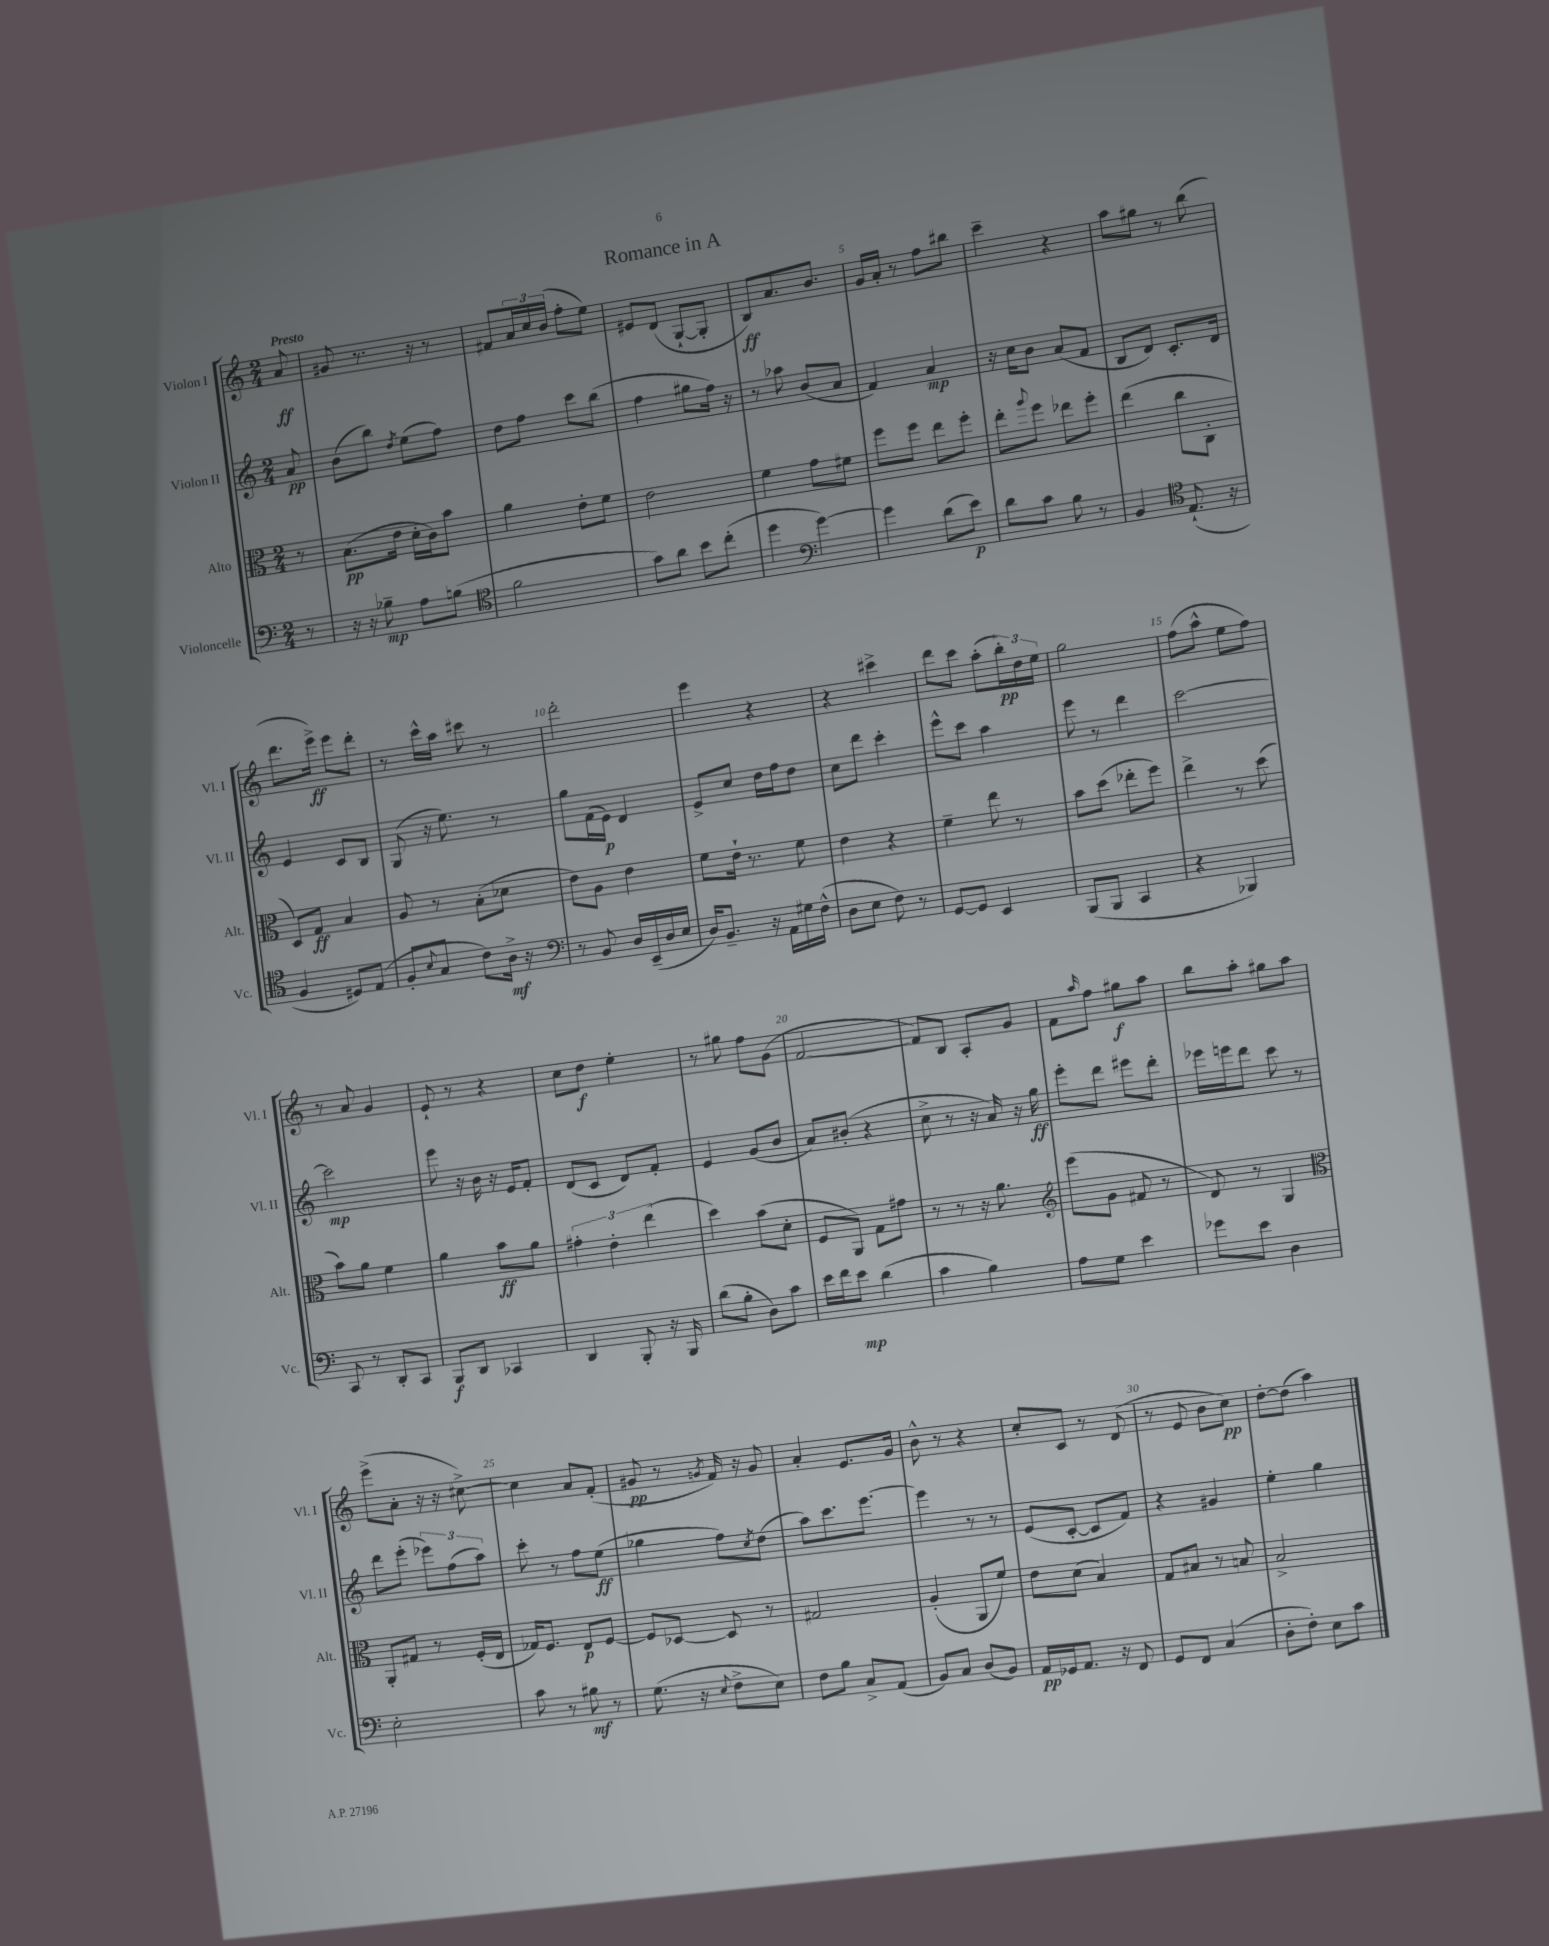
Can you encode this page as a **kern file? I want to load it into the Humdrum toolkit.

**kern	**kern	**kern	**kern
*staff4	*staff3	*staff2	*staff1
*clefF4	*clefC3	*clefG2	*clefG2
*k[]	*k[]	*k[]	*k[]
*M2/4	*M2/4	*M2/4	*M2/4
8r	8r	8a	8a
=	=	=	=
16r	(8.B	(8b	8g#
16r	.	.	.
8B-~	.	8bb)	8.r
.	16e	.	.
.	.	8qdd	.
8A	16d'	(8ee	.
.	16c)	.	16r
(8B	8b	8ff)	8r
=	=	=	=
*clefC4	*	*	*
2f	4a	8dd	8f#
.	.	8ff	24a
.	.	.	24cc
.	.	.	(24b
.	8e'	8ccc	8ff'
.	8f	(8bb	8ee)
=	=	=	=
8g)	2e	4ff	8e#
8a	.	.	(8d
8b	.	8gg#	[8G`
(8cc'	.	16ff)	8G']
.	.	16r	.
=	=	=	=
4dd	4f	8r	8B)
.	.	8aa-	8.a
*clefF4	*	*	*
[4g)	8g	(8b	.
.	.	.	8.b
.	8f#	8a	.
=	=	=	=
4g]	8ff	4f)	16g
.	.	.	16a'
.	8ff	.	8r
(8d	8ee	4a	8ff
8e)	8ff'	.	8bb#
=	=	=	=
8d	8ee'	16r	4ccc~
.	.	16cc	.
.	8qqaa	.	.
8c	8ff	8b	.
8B	8ee-	(8a	4r
8r	8ff'	8f	.
=	=	=	=
4BB	(4ee	8B	8aa
.	.	8d)	8gg#
*clefC4	*	*	*
(8.E`	8cc	8.c'	8r
.	8C'	.	(8bb
16r	.	16d	.
=	=	=	=
4F	8D)	4e	8.ddd
.	8G	.	.
.	.	.	16eee^)
8D#)	4B	8c	8eee
(8E	.	8B	8ddd'
=	=	=	=
8F'	8A	(8G	8r
8qqB	.	.	.
8G	8r	16r	16ccc^^
.	.	8.ee)	16aa
8c)	(8B'	.	8ccc#
16A^	8d-	8r	8r
16r	.	.	.
=	=	=	=
*clefF4	*	*	*
8r	8e)	8gg	2ddd'
8BB	8A	(16f	.
.	.	16e)	.
16D	4e	4d	.
(16EE~	.	.	.
16D	.	.	.
16E	.	.	.
=	=	=	=
16D)	8f	8e^	4eee
8.BB~	.	.	.
.	16e`	8cc	.
.	8.r	.	.
16r	.	16dd	4r
16AA	.	16ff	.
16G#	8f	8dd	.
(16F^^	.	.	.
=	=	=	=
8D	4e	8cc	4r
8E	.	8ddd	.
8F)	4r	4ccc'	4ccc#^
8r	.	.	.
=	=	=	=
[8GG	4f~	8eee^^	8ddd
8GG]	.	8ccc	8ccc
4EE	8ee	4aa	(8aa'
.	8r	.	24bb')
.	.	.	24dd
.	.	.	24ee
=	=	=	=
(8BBB	8b	8eee	2gg
8BBB	(8dd	8r	.
4CC	8ee-'	4ddd	.
.	8ff)	.	.
=	=	=	=
4r	4ee^	[2ccc	(8ff
.	.	.	8aa^^
4BBB-)	8r	.	8ee
.	(8dd	.	8ff)
=	=	=	=
8CC	8b)	2ccc]	8r
8r	8a	.	8a
8DD'	4f	.	4g
8CC	.	.	.
=	=	=	=
8BBB	4a	8eee	8e`
8DD	.	16r	8r
.	.	16b	.
4CC-	8b	16r	4r
.	.	16e	.
.	8a	8f'	.
=	=	=	=
4DD	6g#'	(8d	8cc
.	.	8c	8dd
.	6e'	.	.
8BBB'	.	8d)	4ee'
.	(6ee	.	.
16r	.	8f'	.
16BBB	.	.	.
=	=	=	=
(8d	4dd)	4e	8r
8B'	.	.	8gg#
8D)	(8b	(8g	8ff
8c	8d'	8b	(8g
=	=	=	=
16e	8F	8a)	[2f
16f	.	.	.
8e	8AA)	(8b#'	.
(4d	8G	4r	.
.	8g#	.	.
=	=	=	=
4c	8r	8cc^	8f])
.	8r	8r	8B
4B)	16r	16r	8A'
.	8.a	16a)	.
.	.	16r	8g
.	.	16gg	.
=	=	=	=
*	*clefG2	*	*
8A	(8eee	8eee'	8f
.	.	.	16qqaa
8G	8g	8ddd	8ff
4e	8f#	8eee#	8gg#
.	8r	8ddd'	8aa
=	=	=	=
8g-	8d)	16eee-	8bb
.	.	16eee	.
8e	8r	8ddd	8aa'
4D	4G	8ccc	8gg#
.	.	8r	8aa
=	=	=	=
*	*clefC3	*	*
2E'	8AA'	8ddd	(8eee^
.	8G#	(8eee'	8a'
.	8r	12eee-)	16r
.	.	.	16r
.	.	(12ff	.
.	(16F'	.	[8cc#^)
.	.	12aa)	.
.	16E	.	.
=	=	=	=
8c	16G-)	8ccc'	4cc#]
.	8.F	.	.
8r	.	8r	.
8B#	8E	8ff	8a
8r	[8F	(8ee	(8f'
=	=	=	=
(8.G	8F]	4gg-	8g#
.	[8D-	.	8r
16r	.	.	.
8qqE	.	.	8qg
8F^	8D-]	8ff)	16f)
.	.	.	16r
.	.	8qcc	.
8E)	8r	(8dd	8g
=	=	=	=
8F	2G#	8aa)	4a'
8B	.	8.ccc	.
8C^	.	.	8.e
.	.	[8.eee	.
(8AA	.	.	.
.	.	.	16g
=	=	=	=
8BB)	(4A'	4eee]	8b^^
8C	.	.	8r
(8D	8AA	8r	4r
8BB)	8f)	8r	.
=	=	=	=
16AA	8e	(8e	8cc'
16GG-	.	.	.
8.AA	(8d	[8c'	8c
.	4B)	8c]	8r
16r	.	.	.
8FF	.	8f)	(8d
=	=	=	=
8GG	8G	4r	8r
8FF	8B#	.	8e
(4C	8r	4g#	8b
.	8B	.	8cc)
=	=	=	=
8D'	2B^	4ee'	[8dd'
8F')	.	.	(8dd]
8E	.	4gg	4aa)
8c	.	.	.
==	==	==	==
*-	*-	*-	*-
